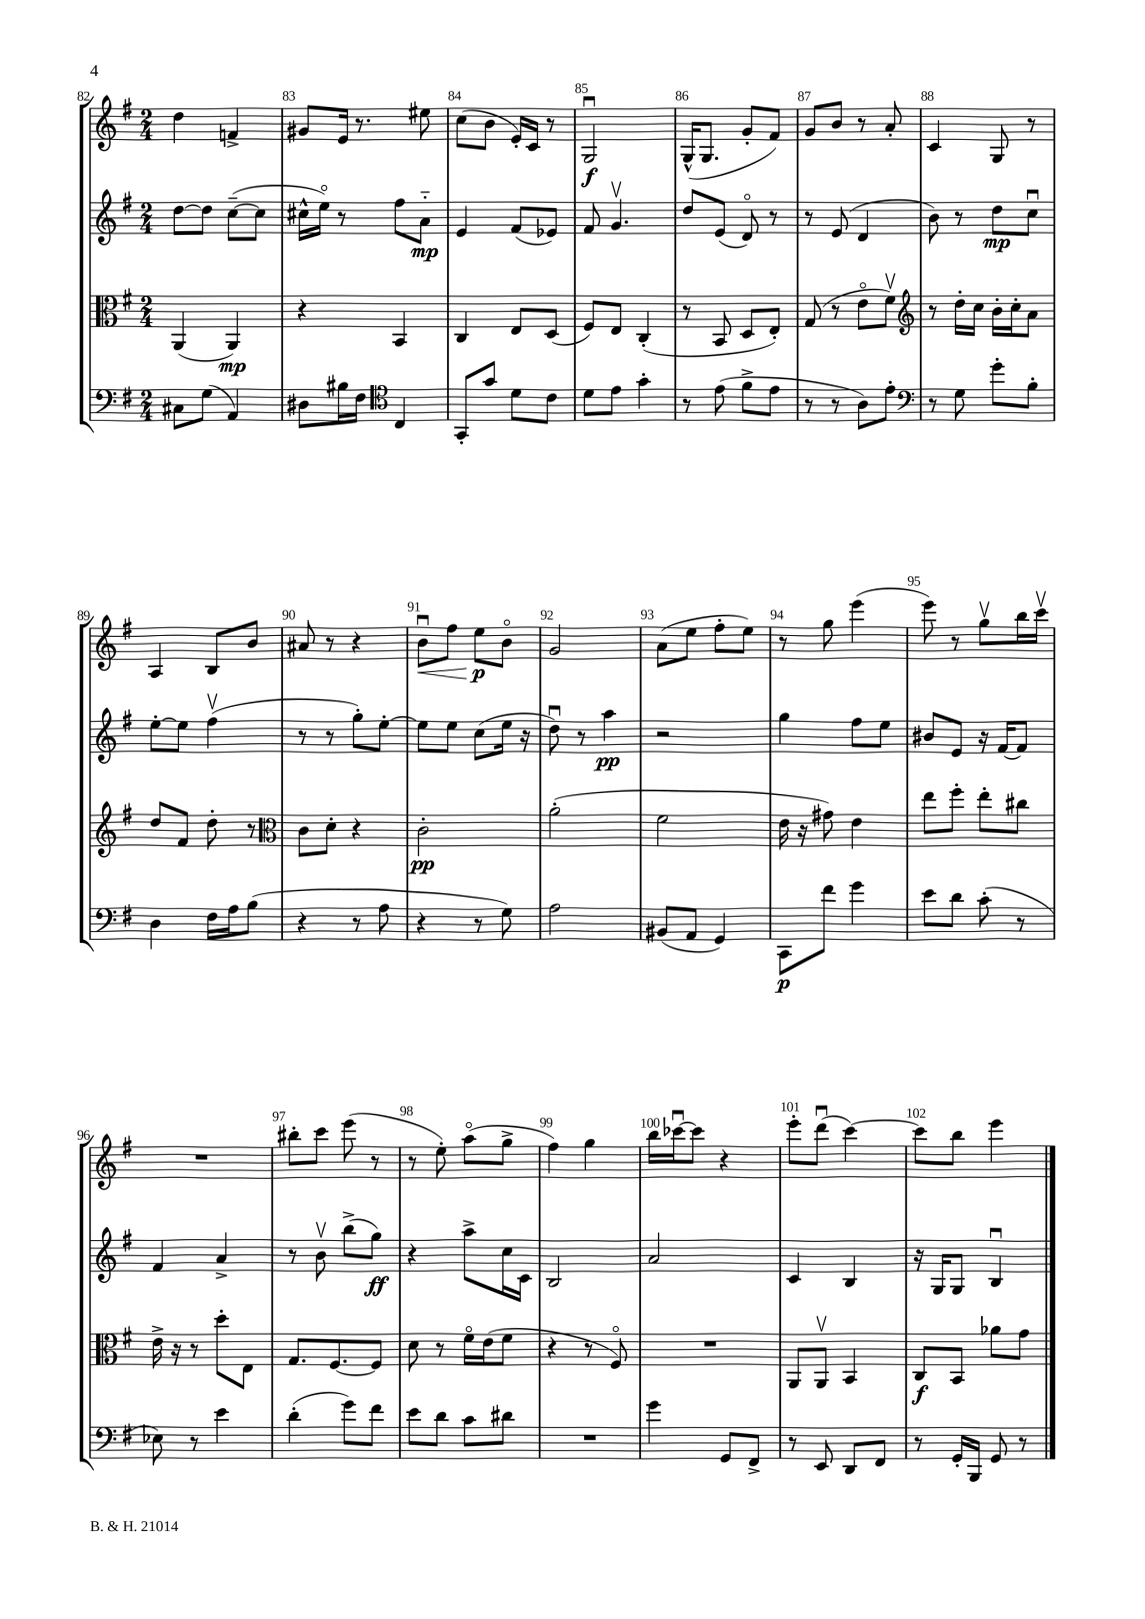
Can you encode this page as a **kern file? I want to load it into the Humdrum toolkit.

**kern	**dynam	**kern	**dynam	**kern	**dynam	**kern	**dynam
*part4	*part4	*part3	*part3	*part2	*part2	*part1	*part1
*staff4	*staff4	*staff3	*staff3	*staff2	*staff2	*staff1	*staff1
*clefF4	*	*clefC3	*	*clefG2	*	*clefG2	*
*k[f#]	*	*k[f#]	*	*k[f#]	*	*k[f#]	*
*M2/4	*	*M2/4	*	*M2/4	*	*M2/4	*
=82	=82	=82	=82	=82	=82	=82	=82
8C#X\L	.	(4AA/	.	[8dd\L	.	4dd\	.
(8G\J	.	.	.	8dd\J]	.	.	.
4AA/)	.	4AA/)	mp	([8cc~\L	.	4fn^/	.
.	.	.	.	8cc\J]	.	.	.
=83	=83	=83	=83	=83	=83	=83	=83
8D#X\L	.	4r	.	16cc#X^^\LL	.	8g#X/L	.
.	.	.	.	16ee\JJ)	.	.	.
16B#X\L	.	.	.	8r	.	16e/Jk	.
16F#\JJ	.	.	.	.	.	8.r	.
*clefC4	*	*	*	*	*	*	*
4C/	.	4BB/	.	8ff#\L	.	.	.
.	.	.	.	8a\J	mp	8ee#X\	.
=84	=84	=84	=84	=84	=84	=84	=84
8GG'/L	.	4C/	.	4e/	.	(8cc\L	.
8g/J	.	.	.	.	.	8b\J	.
8d\L	.	8E/L	.	(8f#/L	.	16e'/LL)	.
.	.	.	.	.	.	16c/JJ	.
8c\J	.	(8D/J	.	8e-X/J)	.	8r	.
=85	=85	=85	=85	=85	=85	=85	=85
8d\L	.	8F#/L)	.	8f#/	.	2Gu/	f
8e\J	.	8E/J	.	4.gv/	.	.	.
4g'\	.	(4C'/	.	.	.	.	.
=86	=86	=86	=86	=86	=86	=86	=86
8r	.	8r	.	8dd/L	.	(16G^^/KL	.
.	.	.	.	.	.	8.G/J	.
(8e\	.	8BB/	.	(8e/J	.	.	.
8f#^\L	.	8D/L	.	8d/)	.	8g'/L	.
8e\J	.	8E'/J)	.	8r	.	8f#/J)	.
=87	=87	=87	=87	=87	=87	=87	=87
8r	.	(8G/	.	8r	.	8g/L	.
8r	.	8r	.	(8e/	.	8b/J	.
8A\L)	.	8e\L	.	4d/	.	8r	.
8e'\J	.	8f#v\J)	.	.	.	8a'/	.
=88	=88	=88	=88	=88	=88	=88	=88
*clefF4	*	*clefG2	*	*	*	*	*
8r	.	8r	.	8b\)	.	4c/	.
8G\	.	16dd'\LL	.	8r	.	.	.
.	.	16cc\JJ	.	.	.	.	.
8g'\L	.	16b'\LL	.	8dd\L	mp	8G/	.
.	.	16cc'\J	.	.	.	.	.
8B'\J	.	8a\J	.	8ccu\J	.	8r	.
!!LO:LB:g=z
=89	=89	=89	=89	=89	=89	=89	=89
4D\	.	8dd/L	.	[8ee'\L	.	4A/	.
.	.	8f#/J	.	8ee\J]	.	.	.
16F#\LL	.	8dd'\	.	(4ff#v\	.	8B/L	.
16A\J	.	.	.	.	.	.	.
(8B\J	.	8r	.	.	.	8b/J	.
=90	=90	=90	=90	=90	=90	=90	=90
*	*	*clefC3	*	*	*	*	*
4r	.	8c\L	.	8r	.	8a#X/	.
.	.	8d'\J	.	8r	.	8r	.
8r	.	4r	.	8gg'\L)	.	4r	.
8A\	.	.	.	[8ee'\J	.	.	.
=91	=91	=91	=91	=91	=91	=91	=91
!	!	!	!	!	!	!	!LO:HP:b
4r	.	2c'\	pp	8ee\L]	.	8bu\L	<
.	.	.	.	8ee\J	.	8ff#\J	.
8r	.	.	.	(8cc\L	.	8ee\L	p
8G\)	.	.	.	16ee\Jk	.	8b\J	[
.	.	.	.	16r	.	.	.
=92	=92	=92	=92	=92	=92	=92	=92
2A\	.	(2a'\	.	8ddu\)	.	2g/	.
.	.	.	.	8r	.	.	.
.	.	.	.	4aa\	pp	.	.
=93	=93	=93	=93	=93	=93	=93	=93
(8BB#X/L	.	2f#\	.	2r	.	(8a\L	.
8AA/J	.	.	.	.	.	8ee\J	.
4GG/)	.	.	.	.	.	8ff#'\L	.
.	.	.	.	.	.	8ee\J)	.
=94	=94	=94	=94	=94	=94	=94	=94
8CC\L	p	16e\	.	4gg\	.	8r	.
.	.	16r	.	.	.	.	.
8f#\J	.	8g#X\)	.	.	.	8gg\	.
4g\	.	4e\	.	8ff#\L	.	(4eee\	.
.	.	.	.	8ee\J	.	.	.
=95	=95	=95	=95	=95	=95	=95	=95
8e\L	.	8ee\L	.	8b#X/L	.	8eee\)	.
8d\J	.	8ff#'\J	.	8e/J	.	8r	.
(8c'\	.	8ee'\L	.	16r	.	8ggv\L	.
.	.	.	.	[16f#/KL	.	.	.
8r	.	8cc#X\J	.	8f#/J]	.	16bb\L	.
.	.	.	.	.	.	16cccv\JJ	.
!!LO:LB:g=z
=96	=96	=96	=96	=96	=96	=96	=96
8E-X\)	.	16e^\	.	4f#/	.	2r	.
.	.	16r	.	.	.	.	.
8r	.	8r	.	.	.	.	.
4e\	.	8dd'\L	.	4a^/	.	.	.
.	.	8E\J	.	.	.	.	.
=97	=97	=97	=97	=97	=97	=97	=97
(4d'\	.	8.G/L	.	8r	.	8bb#X'\L	.
.	.	.	.	8bv\	.	8ccc\J	.
.	.	[8.F#/	.	.	.	.	.
8g\L)	.	.	.	(8bb^\L	.	(8eee\	.
8f#\J	.	8F#/J]	.	8gg\J)	ff	8r	.
=98	=98	=98	=98	=98	=98	=98	=98
8e\L	.	8d\	.	4r	.	8r	.
8d\J	.	8r	.	.	.	8ee'\)	.
8c\L	.	16f#\LL	.	8aa^\L	.	(8aa\L	.
.	.	(16e\J	.	.	.	.	.
8d#X\J	.	8f#\J	.	16cc\L	.	8gg^\J	.
.	.	.	.	16c\JJ	.	.	.
=99	=99	=99	=99	=99	=99	=99	=99
2r	.	4r	.	2B/	.	4ff#\)	.
.	.	8r	.	.	.	4gg\	.
.	.	8F#/)	.	.	.	.	.
=100	=100	=100	=100	=100	=100	=100	=100
4g\	.	2r	.	2a/	.	16bb\LL	.
.	.	.	.	.	.	[16ccc-Xu\J	.
.	.	.	.	.	.	8ccc-\J]	.
8GG/L	.	.	.	.	.	4r	.
8FF#^/J	.	.	.	.	.	.	.
=101	=101	=101	=101	=101	=101	=101	=101
8r	.	8AA/L	.	4c/	.	8eee'\L	.
8EE/	.	8AAv/J	.	.	.	(8dddu\J	.
8DD/L	.	4BB/	.	4B/	.	[4ccc\)	.
8FF#/J	.	.	.	.	.	.	.
=102	=102	=102	=102	=102	=102	=102	=102
8r	.	8C/L	f	16r	.	8ccc\L]	.
.	.	.	.	16G/KL	.	.	.
16GG'/LL	.	8BB/J	.	8G/J	.	8bb\J	.
16BBB/JJ	.	.	.	.	.	.	.
8GG/	.	8a-X\L	.	4Bu/	.	4eee\	.
8r	.	8g\J	.	.	.	.	.
==	==	==	==	==	==	==	==
*-	*-	*-	*-	*-	*-	*-	*-
